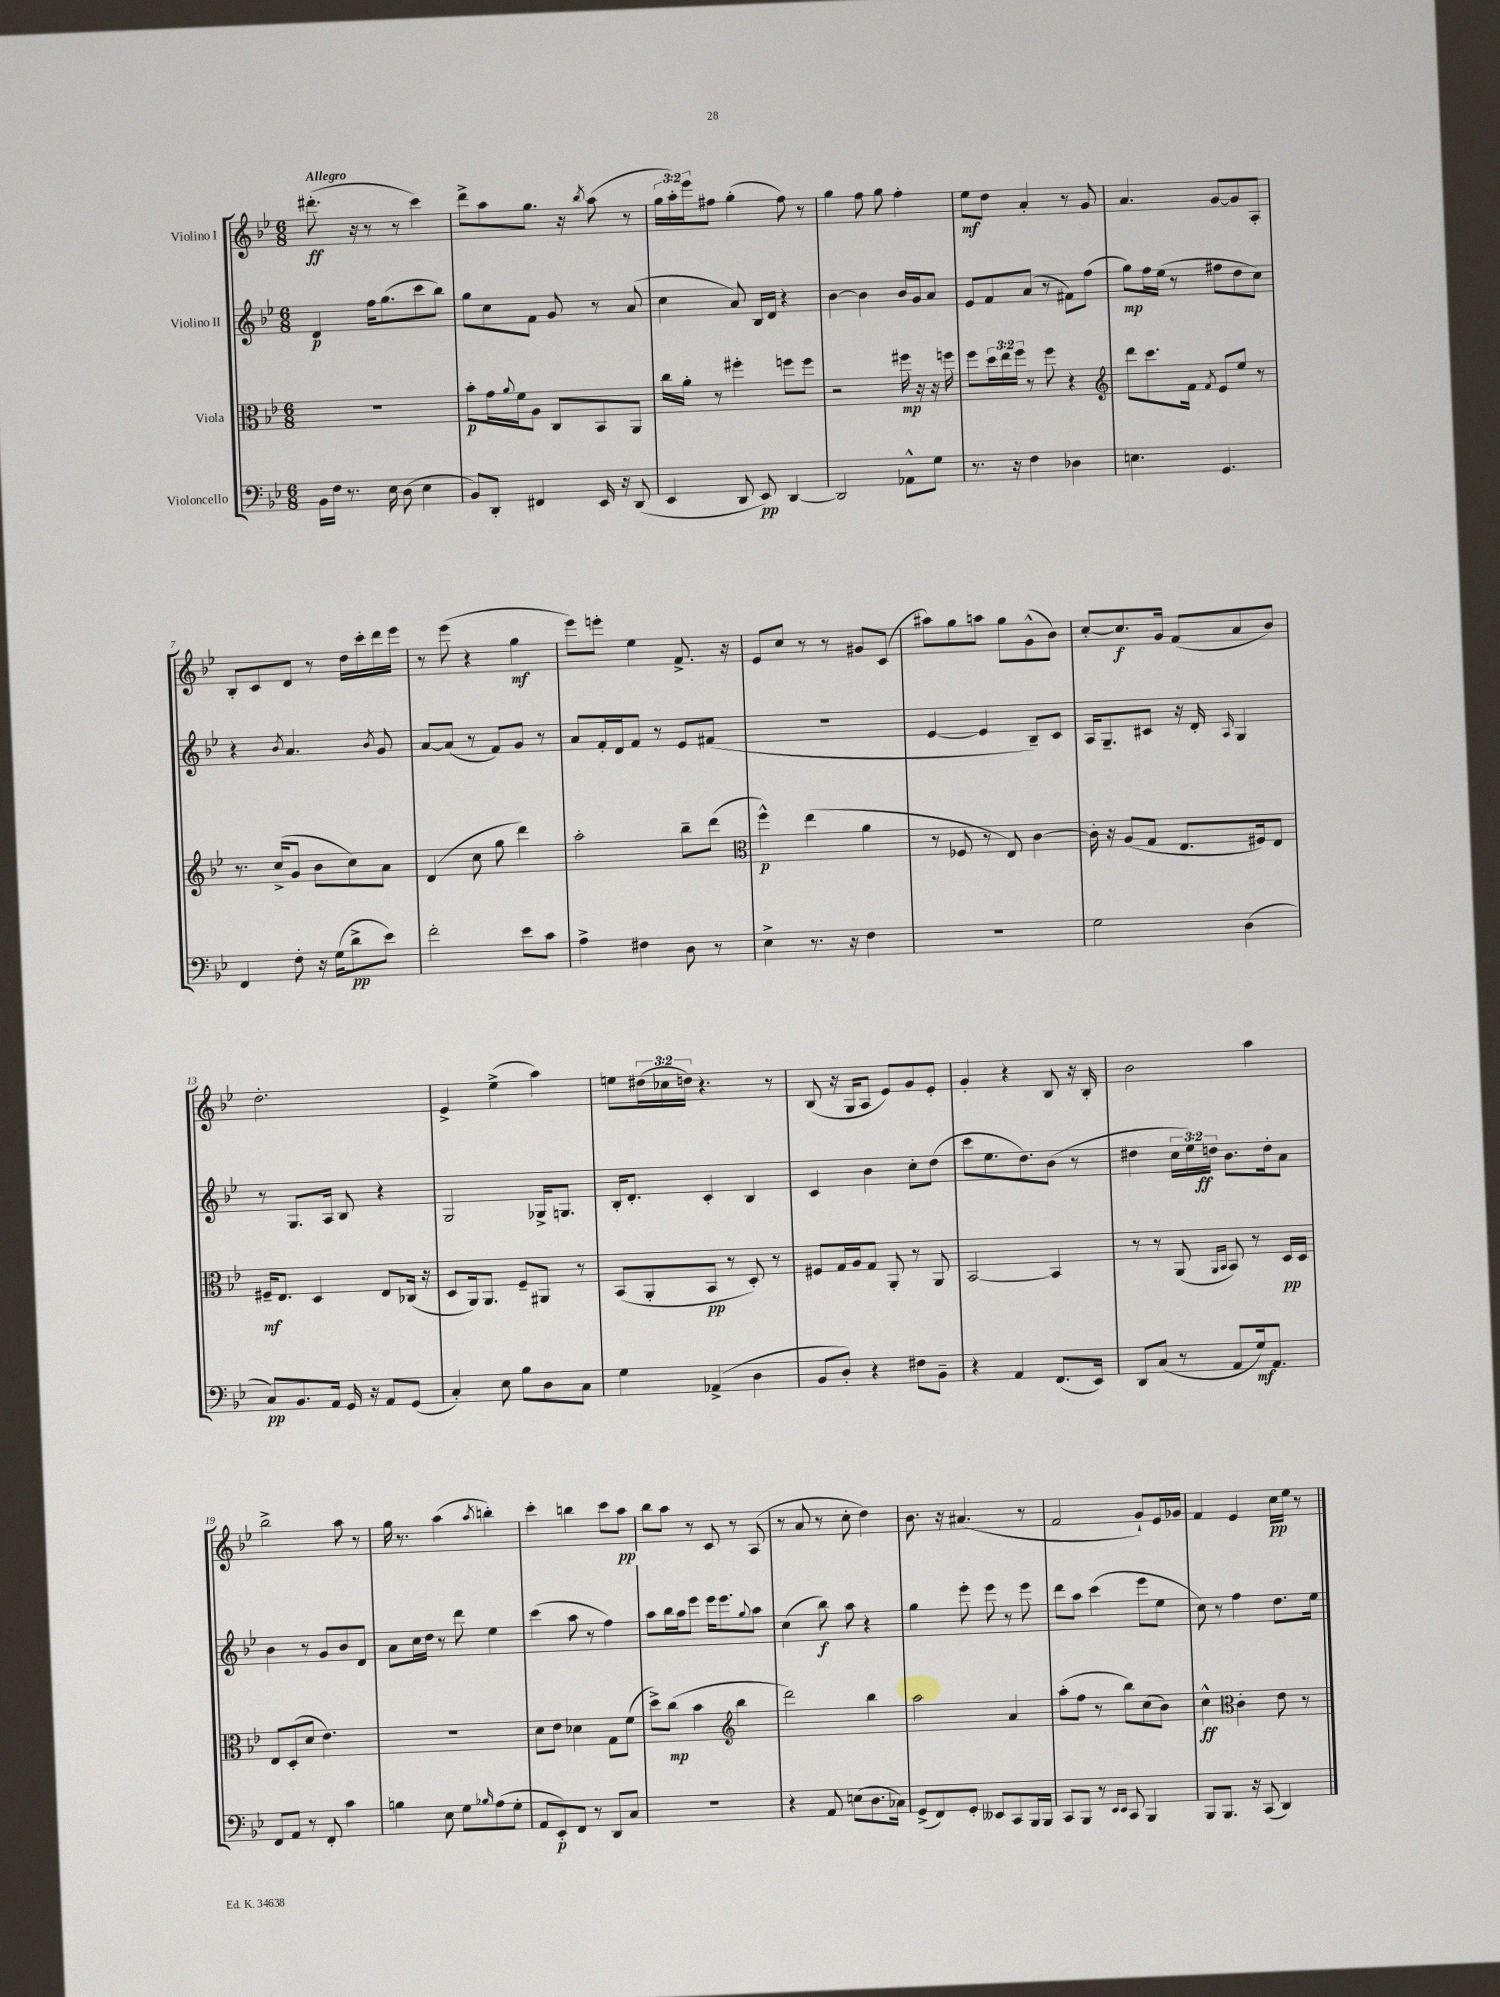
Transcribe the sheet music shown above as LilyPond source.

<<
\new StaffGroup <<
\new Staff = "s0" \with { instrumentName = "Violino I" } {
    \clef treble \key bes \major \numericTimeSignature \time 6/8 \override Staff.TupletNumber.text = #tuplet-number::calc-fraction-text \tempo "Allegro"
    dis'''8.-.\ff( r16 r8 r8 c'''4) |
    d'''8-> a''8 g''8. r16 \acciaccatura { bes''8 } a''8( r8 |
    \tuplet 3/2 { g''16 a''16-.) ees'''16 } fis''8 g''4-.( fis''8) r8 |
    g''4 f''8 g''8 f''4-. |
    ees''8\mf d''8 a'4-. r8 g'8 |
    a'4. g'8~ g'8 a8-. |
    bes8-. c'8 d'8 r8 d''16 c'''16-. d'''16 ees'''16 |
    r8 ees'''8( r4 g''4\mf |
    ees'''8) e'''8-. ees''4 f'8.-> r16 |
    ees'8 c''8 r8 r8 gis'8 c'8( |
    ais''8) g''8 a''8 g''8 g'8-^( bes'8) |
    c''8~-. c''8.\f g'16 f'8( a'8 bes'8) |
    d''2.-. |
    ees'4-> ees''4->( a''4) |
    e''8 \tuplet 3/2 { dis''16( ces''16 d''16) } r4. r8 |
    bes8( r16 g16 a8 ees'8) g'8 ees'8-. |
    g'4-. r4 bes8 r16 bes16-. |
    bes'2 a''4 |
    bes''2-> a''8 r8 |
    g''16 r8. a''4( \acciaccatura { a''8 } b''4-.) |
    c'''4-. b''4 c'''8 a''8\pp |
    bes''8 a''8 r8 c'8 r8 a8( |
    r8 a'8 r8 c''8-. d''4) |
    bes'8. r16 ais'4.( r8 |
    f'2 g'8-!) ees'16 ges'16 |
    f'4 ees'4 c''16\pp ees''16 r8 \bar "|." |
}
\new Staff = "s1" \with { instrumentName = "Violino II" } {
    \clef treble \key bes \major \numericTimeSignature \time 6/8 \override Staff.TupletNumber.text = #tuplet-number::calc-fraction-text
    d'4\p f''16 g''8.( c'''8 bes''8) |
    g''8 c''8 f'8 g'8 r8 a'8( |
    c''4 a'8) bes16 d'16 r4 |
    bes'4~ bes'4 bes'16 g'16 a'8 |
    ees'8 f'8 a'8( r8 fis'8) f''8( |
    g''8\mp) f''16 ees''16( r8 fis''8 d''8 c''8) |
    r4 \acciaccatura { bes'8 } a'4. \acciaccatura { bes'8 } g'8 |
    a'8~ a'8( r8 f'8) g'8 r8 |
    a'8 f'16-. d'16 f'8 r8 ees'8 fis'8( |
    R2. |
    ees'4~ ees'4 bes8--) c'8 |
    a16 g8.-- cis'8 r16 d'16-. \grace { a16 } g4 |
    r8 g8. a16 bes8 r4 |
    g2 ges16-> g8. |
    bes16-. d'8.-. c'4-. bes4 |
    c'4 bes'4 c''8-. d''8( |
    c'''8 ees''8. d''8.) bes'8( r8 |
    dis''4 \tuplet 3/2 { c''16 ees''16) d''16\ff } bes'8. d''16-. a'8 |
    bes'4 r8 g'8 bes'8 d'8 |
    a'8 c''16 d''16 r8 d'''8 ees''4 |
    c'''4( a''8 r8 f''4) |
    a''8 bes''16 a''16 ees'''8 ees'''16 ees'''8. \appoggiatura { g''8 } a''8 |
    c''4( bes''8\f) a''8 r4 |
    g''4 ees'''8-. ees'''8 r8 ees'''8 |
    d'''8 a''8 c'''4( ees'''8 ees''8 |
    c''8) r8 f''4 d''8. ees''16 \bar "|." |
}
\new Staff = "s2" \with { instrumentName = "Viola" } {
    \clef alto \key bes \major \numericTimeSignature \time 6/8 \override Staff.TupletNumber.text = #tuplet-number::calc-fraction-text
    R2. |
    bes'8-.\p g'16 \appoggiatura { a'8 } f'16 a8 c8 bes,8 a,8 |
    c''16 a'16-. r8 fis''4-. f''8 f''8 |
    r2 fis''16\mp r16 r16 f''16 |
    f''8 \tuplet 3/2 { d''16 ees''16 f''16 } r8 f''8 r4 |
    \clef treble d'''8 c'''8. f'16 \acciaccatura { f'8 } ees'8 ees''8 r8 |
    r8. c''16->( g'8 bes'8 c''8) a'8 |
    d'4( c''8 g''8 d'''4) |
    a''2-. bes''8-- d'''8( |
    \clef alto f''4-^\p) ees''4( a'4 |
    r8 fes8 r8 ees8) c'4~ |
    c'16-. r16 a8( g8 ees8. fis16) ees8 |
    fis16--\mf ees8. d4 ees8 ces16( r16 |
    d8 a,16) a,8. f8-- ais,8 r8 |
    bes,8( a,8-. bes,8\pp r8 d8-.) r8 |
    fis8 g16 a16 g8 a,8-. r8 a,8 |
    bes,2~ bes,4 |
    r8 r8 a,8( \grace { a,16 bes,16 } bes,8) r8 d16\pp d16 |
    ees8 d8-.( d'8 ees'4.) |
    R2. |
    d'8 ees'8 des'4 g8 f'8( |
    d''8->) c''8\mp( bes'4 \clef treble bes''4 |
    d'''2) bes''4 |
    a''2 a'4 |
    a''8-.( f''8 r8 bes''8) c''8( bes'8) |
    c''4-^\ff \clef alto c'4-. ees'8 r8 \bar "|." |
}
\new Staff = "s3" \with { instrumentName = "Violoncello" } {
    \clef bass \key bes \major \numericTimeSignature \time 6/8
    bes,16 f16 r8. ees16 d8( ees4 |
    bes,8) d,8-. fis,4 ees,16 r16 d,8( |
    ees,4 d,8 ees,8\pp) d,4~ |
    d,2 aes,8-^ g8 |
    r8. r16 f4 des4 |
    e4. g,4. |
    f,4 f8-. r16 g16( d'8->\pp ees'8) |
    f'2-. ees'8 c'8 |
    a4-> fis4 d8 r8 |
    ees4-> r8. r16 f4 |
    R2. |
    g2 d4( |
    c8\pp) bes,8. a,16 g,16 r16 a,8 g,8( |
    c4-.) ees8 bes8 d8 c8 |
    g4 aes,4->( d4 |
    bes,8 d8-.) r4 fis8 bes,8-- |
    r4 a,4 f,8.( ees,16) |
    d,8 c8( r8 a,8 g16\mf) a,8. |
    f,8 a,8 r8 f,8-. c'4 |
    b4 ees8 g8 \grace { bes16 } a8( g8-. |
    a,8 ees,8-.\p) f,8 r8 d,8 c8 |
    R2. |
    r4 a,8 e8( d8. ces16) |
    g,8->( f,8) g,8-. eeses,8 c,8 bes,,16 bes,,16 |
    c,8 bes,,8 r8 \grace { ees,16 ees,16 } c,8 bes,,4 |
    bes,,8 bes,,8. r16 c,8( d,4) \bar "|." |
}
>>
>>
